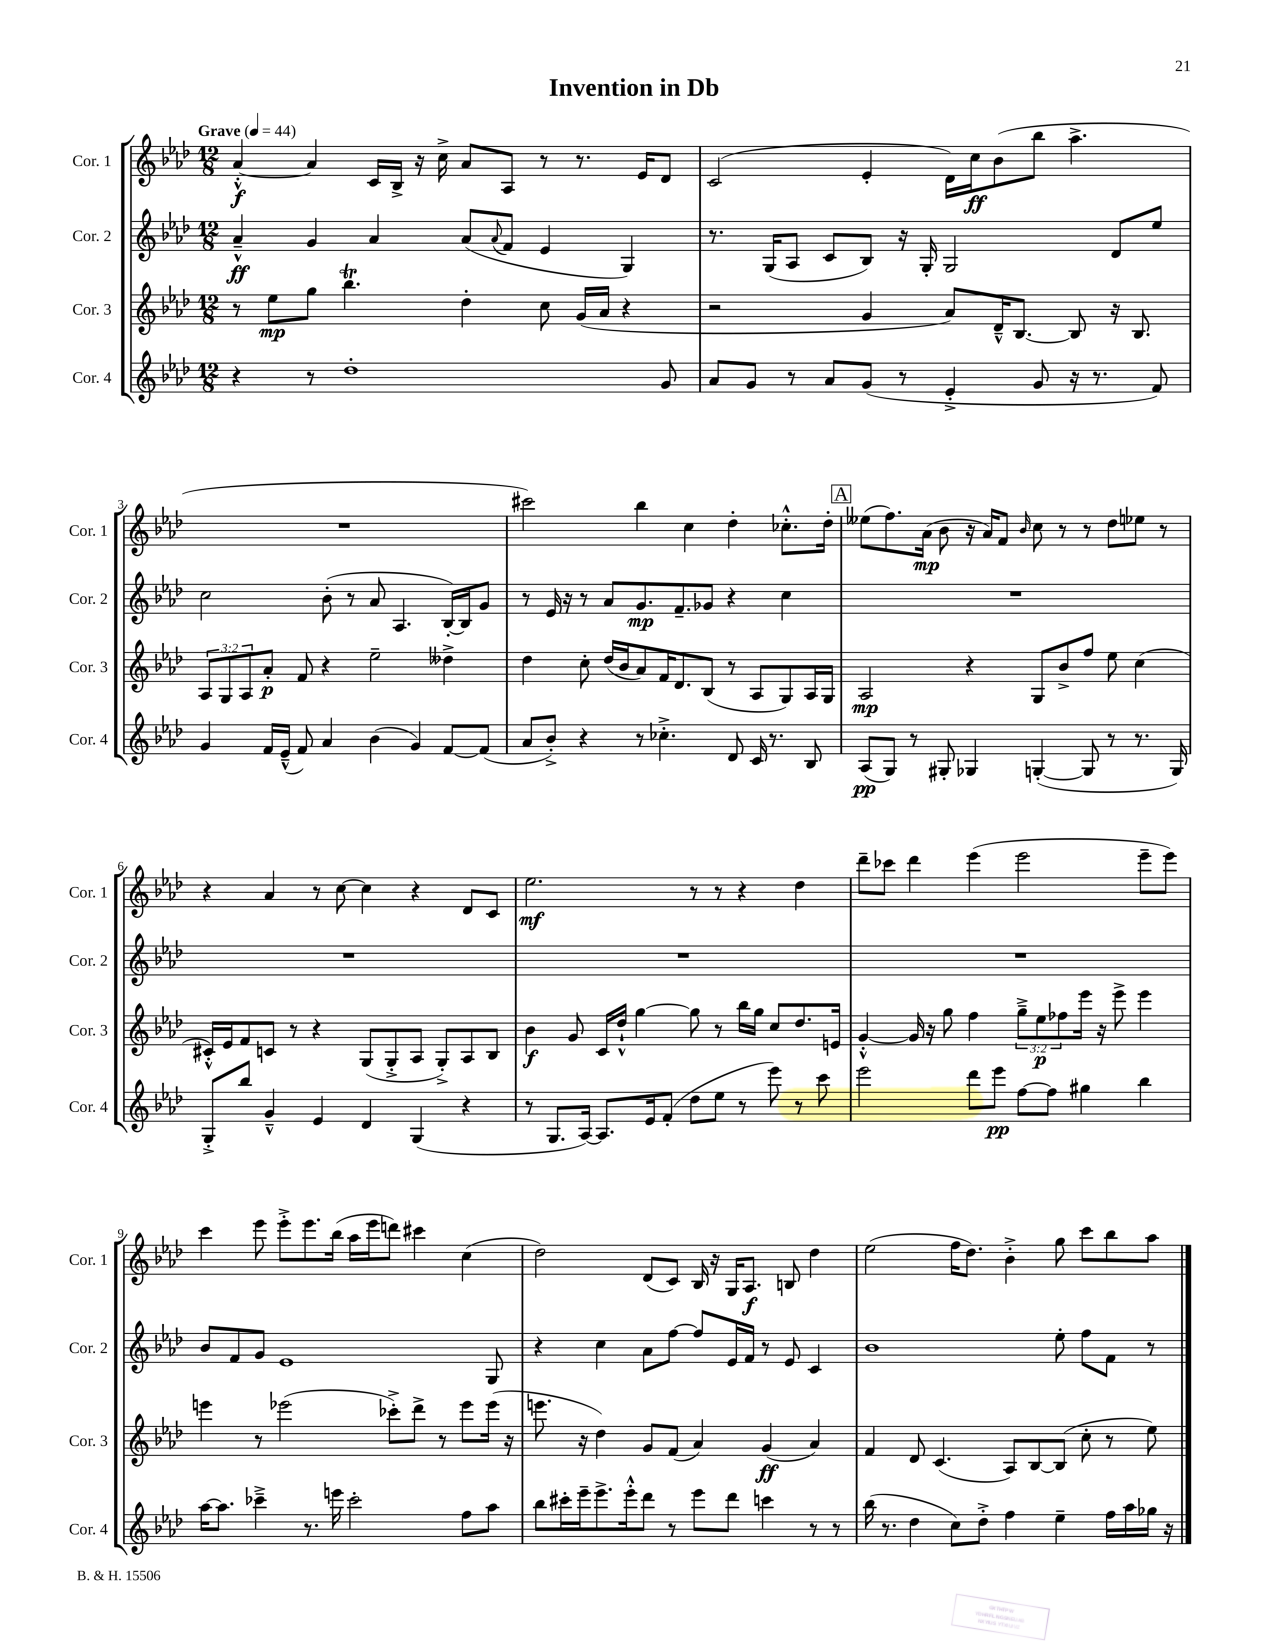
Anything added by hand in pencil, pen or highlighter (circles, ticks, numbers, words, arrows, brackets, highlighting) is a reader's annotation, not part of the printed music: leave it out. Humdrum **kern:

**kern	**kern	**kern	**kern
*staff4	*staff3	*staff2	*staff1
*clefG2	*clefG2	*clefG2	*clefG2
*k[b-e-a-d-]	*k[b-e-a-d-]	*k[b-e-a-d-]	*k[b-e-a-d-]
*M12/8	*M12/8	*M12/8	*M12/8
*MM44	*MM44	*MM44	*MM44
4r	8r	4a-~^^/	[4a-'^^/
.	8ee-\L	.	.
8r	8gg\J	4g/	4a-/]
1dd-'	4.bb-\	.	.
.	.	4a-/	16c/LL
.	.	.	16B-^/JJ
.	.	.	16r
.	.	.	16cc^\
.	4dd-'\	(8a-/L	8a-/L
.	.	8qqa-/	.
.	.	8f/J	8A-/J
.	8cc\	4e-/	8r
.	(16g/LL	.	8.r
.	16a-/JJ	.	.
.	4r	4G/)	.
.	.	.	16e-/LK
8g/	.	.	8d-/J
=	=	=	=
8a-/L	2r	8.r	(2c/
8g/J	.	.	.
.	.	(16G/LK	.
8r	.	8A-/J	.
8a-/L	.	8c/L	.
(8g/J	4g/	8B-/J)	4e-'/
8r	.	16r	.
.	.	16G'/	.
4e-'^/	8a-/L)	2G/	16d-\LL)
.	.	.	16cc\J
.	16d-~^^/K	.	(8b-\
.	[8.B-/J	.	.
8g/	.	.	8bb-\J
16r	8B-/]	.	4.aa-^\
8.r	.	.	.
.	16r	8d-/L	.
.	8.B-/	.	.
8f/)	.	8ee-/J	.
=	=	=	=
4g/	12A-/L	2cc\	1.r
.	12G/	.	.
.	12A-/	.	.
16f/LL	8a-'/J	.	.
(16e-~^^/JJ	.	.	.
8f/)	8f/	.	.
4a-/	4r	(8b-'\	.
.	.	8r	.
(4b-\	2ee-~\	8a-/	.
.	.	4.A-/	.
4g/)	.	.	.
[8f/L	4dd--^\	[16B-'/LL)	.
.	.	16B-/]J	.
(8f/]J	.	8g/J	.
=	=	=	=
8a-/L	4dd-\	8r	2ccc#\)
8b-'^/J)	.	16e-/	.
.	.	16r	.
4r	8cc'\	8r	.
.	(16dd-/LL	8a-/L	.
.	16b-/J	.	.
8r	8a-/)	8.g/	4bb-\
4.cc-'^\	16f/K	.	.
.	8.d-/	8.f~/	.
.	.	.	4cc\
.	(8B-/J	8g-/J	.
8d-/	8r	4r	4dd-'\
16c/	8A-/L	.	.
8.r	.	.	.
.	8G/)	4cc\	8.cc-'^^\L
8B-/	16A-/L	.	.
.	16G/JJ	.	16dd-'\Jk
=	=	=	=
(8A-/L	2A-/	1.r	(8ee--\L
8G/J)	.	.	8.ff\)
8r	.	.	.
.	.	.	(16a-\Jk
8G#'/	.	.	8b-\
4G-/	4r	.	16r
.	.	.	16a-/LK)
.	.	.	8f/J
.	.	.	16qqb-/
([4G'/	8G/L	.	8cc\
.	8b-^/	.	8r
8G/]	8ff/J	.	8r
8r	8ee-\	.	8dd-\L
8.r	(4cc\	.	8ee-\J
.	.	.	8r
16G/)	.	.	.
=	=	=	=
8G'^/L	16c#'^^/LL)	1.r	4r
.	16e-/J	.	.
8bb-/J	8f/	.	.
4g~^^/	8c/J	.	4a-/
.	8r	.	.
4e-/	4r	.	8r
.	.	.	[8cc\
4d-/	(8G/L	.	4cc\]
.	8G'^/	.	.
(4G/	8A-/J	.	4r
.	8G'^/L)	.	.
4r	8A-/	.	8d-/L
.	8B-/J	.	8c/J
=	=	=	=
8r	4b-\	1.r	2.ee-\
8.G/L	.	.	.
.	8g/	.	.
[16A-/Jk)	.	.	.
8.A-/]L	16c/LL	.	.
.	16dd-`^^/JJ	.	.
.	[4gg\	.	.
16e-/k	.	.	.
(8f'/J	.	.	.
8dd-\L	8gg\]	.	8r
8ee-\J	8r	.	8r
8r	16bb-\LL	.	4r
.	16gg\JJ	.	.
8eee-\)	8cc/L	.	.
8r	8.dd-/	.	4dd-\
8ccc\	.	.	.
.	16e/Jk	.	.
=	=	=	=
2eee-\	[4g'^^/	1.r	8ddd-~\L
.	.	.	8ccc-\J
.	16g/]	.	4ddd-\
.	16r	.	.
.	8gg\	.	.
8ddd-\L	4ff\	.	(4eee-\
8eee-\J	.	.	.
[8ff\L	12gg~^\L	.	2eee-\
.	12ee-\	.	.
8ff\]J	.	.	.
.	12ff-\	.	.
4gg#\	16eee-\Jk	.	.
.	16r	.	.
.	8eee-^\	.	.
4bb-\	4eee-\	.	8eee-~\L
.	.	.	8eee-\J)
=	=	=	=
[16aa-\LK	4eee\	8b-/L	4ccc\
8.aa-\]J	.	.	.
.	.	8f/	.
4ccc-~^\	8r	8g/J	8eee-\
.	(2eee-\	1e-	8eee-'^\L
8.r	.	.	8.eee-\
16eee\	.	.	(16bb-\Jk
2ccc-'\	.	.	16aa-\LL
.	.	.	16eee-\J
.	8ccc-'^\L)	.	8ddd\J)
.	8ddd-^\J	.	4ccc#\
.	8r	.	.
8ff\L	8eee-\L	.	(4cc\
8aa-\J	(16eee-\Jk	8G/	.
.	16r	.	.
=	=	=	=
8bb-\L	8.eee\	4r	2dd-\)
16ccc#'\L	.	.	.
16eee-~\J	16r	.	.
8.eee-^\	4dd-\)	4cc\	.
16eee-'^^\k	.	.	.
8ddd-\J	8g/L	8a-\L	(8d-/L
8r	(8f/J	[8ff\J	8c/J)
8eee-\L	4a-/)	8ff/]L	16B-/
.	.	.	16r
8ddd-\J	.	16e-/L	16G/LK
.	.	16f/JJ	8.A-/J
4ccc\	(4g/	8r	.
.	.	8e-/	8B/
8r	4a-/)	4c/	4dd-\
8r	.	.	.
=	=	=	=
(16bb-\	4f/	1b-	(2ee-\
8.r	.	.	.
4dd-\	8d-/	.	.
.	(4.c/	.	.
8cc\L)	.	.	16ff\LK
.	.	.	8.dd-\J)
8dd-'^\J	.	.	.
4ff\	8A-/L)	.	4b-'^\
.	[8B-/	.	.
4ee-~\	(8B-/]J	8ee-'\	8gg\
.	8cc'\	8ff\L	8ccc\L
16ff\LL	8r	8f\J	8bb-\
16aa-\	.	.	.
16gg-\JJ	8ee-\)	8r	8aa-\J
16r	.	.	.
==	==	==	==
*-	*-	*-	*-
